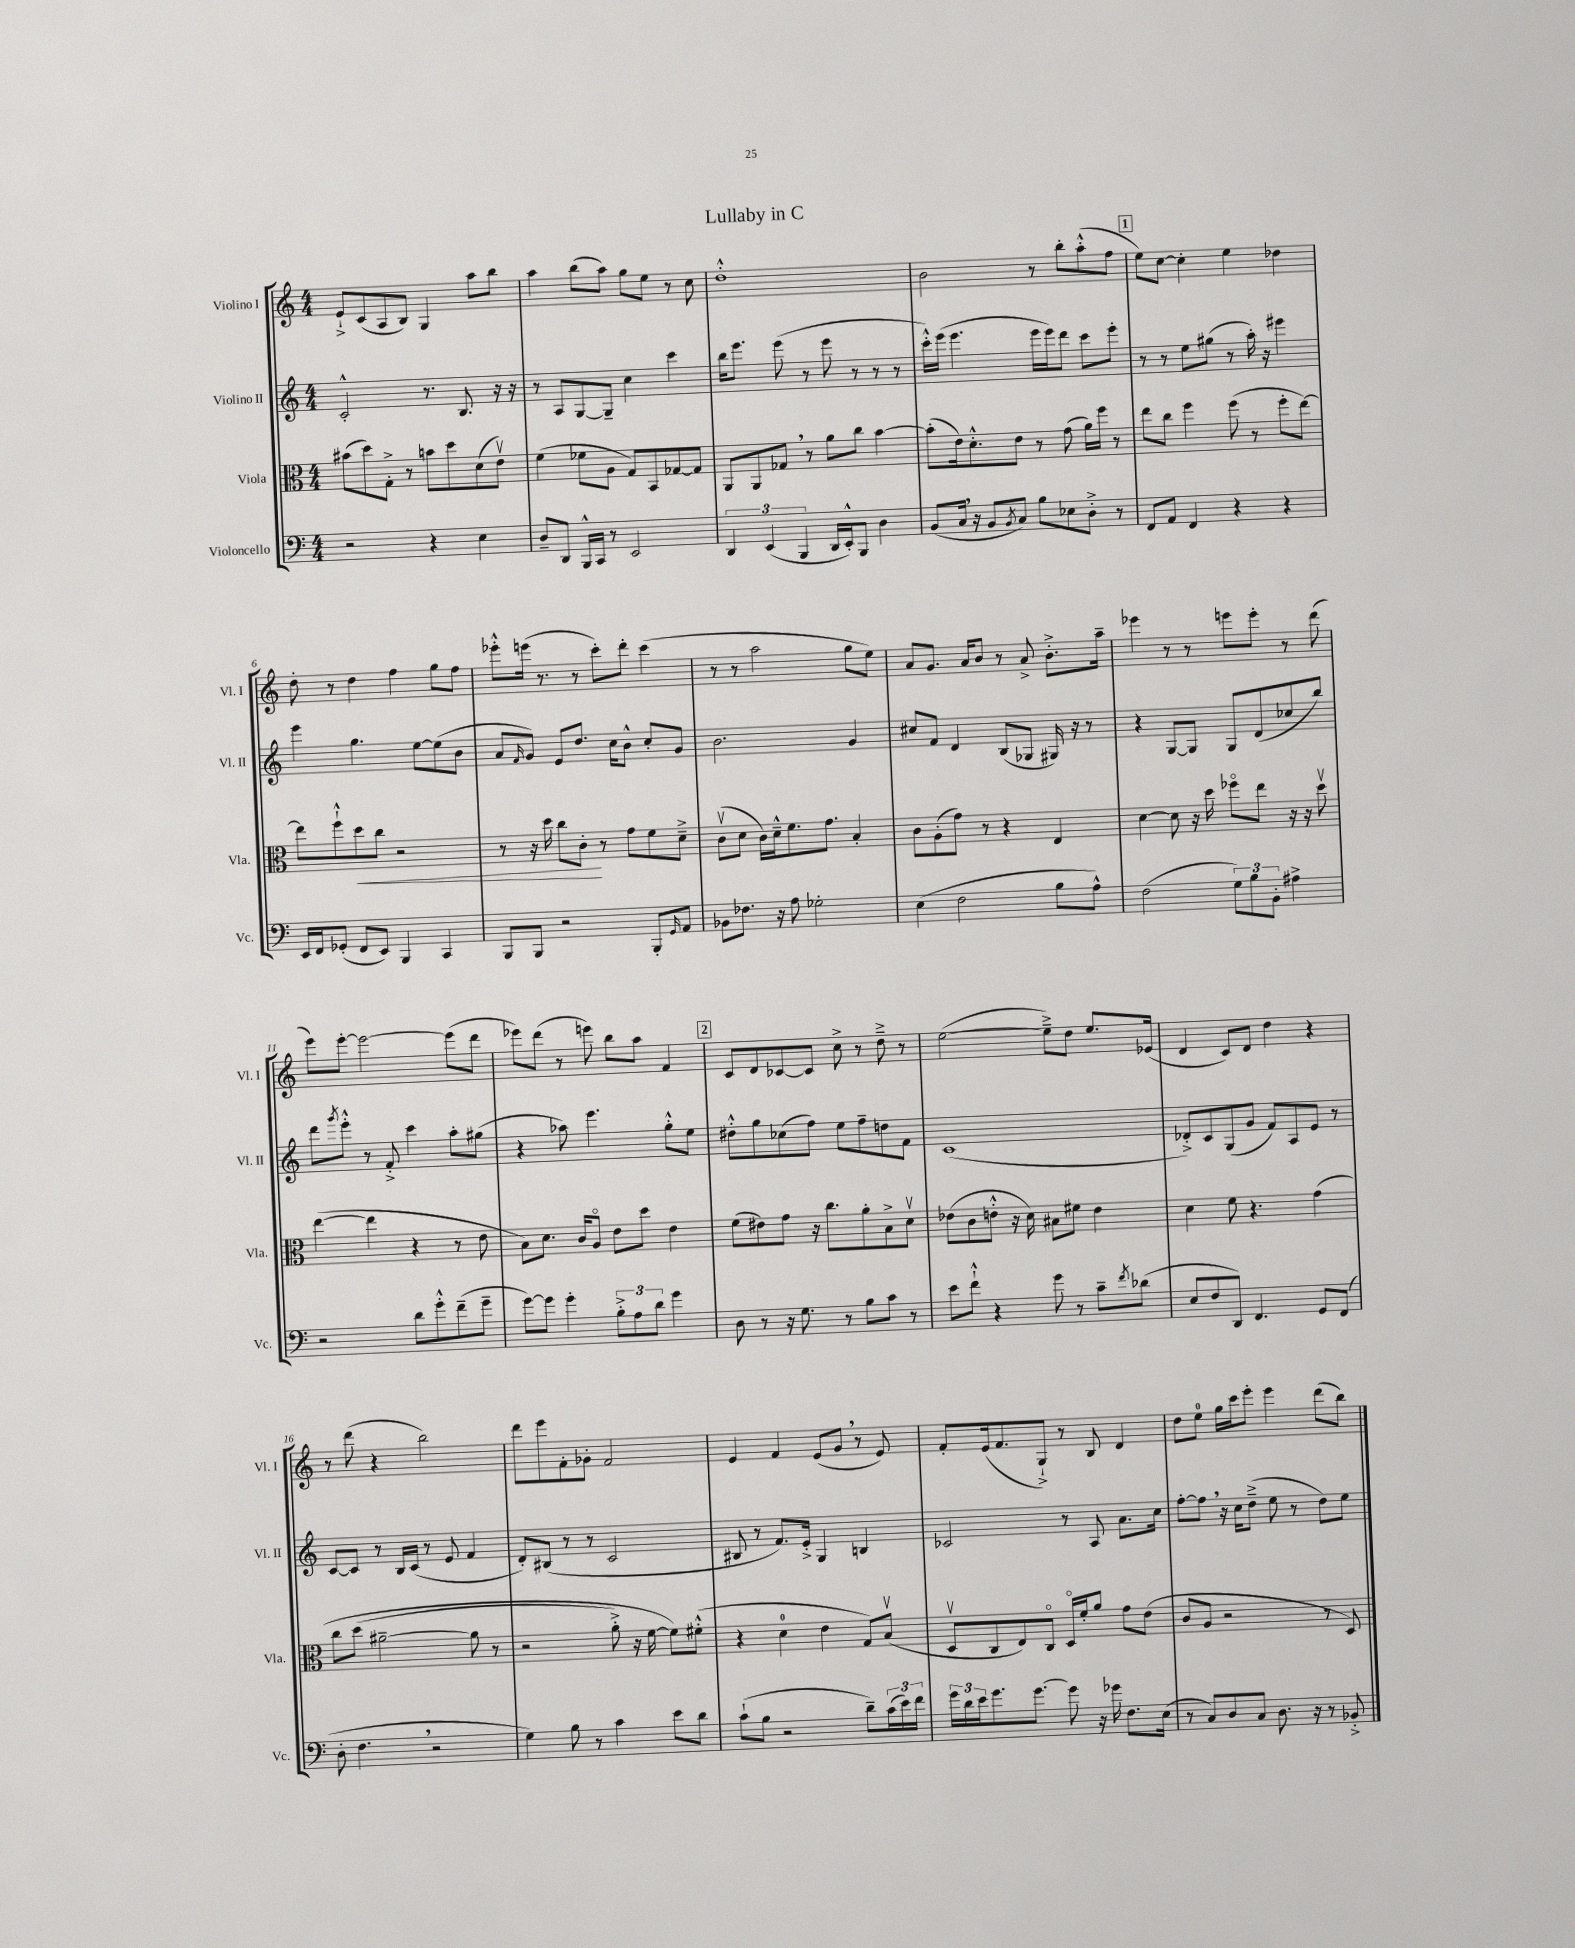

**kern	**kern	**kern	**kern
*staff4	*staff3	*staff2	*staff1
*clefF4	*clefC3	*clefG2	*clefG2
*k[]	*k[]	*k[]	*k[]
*M4/4	*M4/4	*M4/4	*M4/4
2r	(8b#\L	2c'^^/	8e`^/L
.	8dd\)	.	(8c/
.	8G'^\J	.	8A/
.	8r	.	8B/J)
4r	8b\L	8.r	4G/
.	8dd\	.	.
.	.	8.B/	.
4E\	(8d\	.	8aa\L
.	8ev\J)	16r	8bb\J
.	.	16r	.
=	=	=	=
8D~/L	(4f\	8r	4aa\
8DD/J	.	8A/L	.
16BBB^^/LL	8f-\L	[8G/	(8bb\L
16CC/JJ	.	.	.
8r	8A\J	8G~/]J	8aa\J)
2EE/	8G/L)	4cc\	8gg\L
.	8BB/	.	8ee\J
.	[8G-/	4ccc\	8r
.	8G-/]J	.	8cc\
=	=	=	=
6DD/	8AA/L	16bb\LK	1dd'^^
.	.	8.eee\J	.
.	8AA/	.	.
(6EE/	.	.	.
.	8G-/J	(8eee\	.
6BBB/	.	.	.
.	8r	8r	.
16DD/LL	8a\L	8eee\	.
16EE'^^/J)	.	.	.
8BBB/J	8cc\J	8r	.
4D\	[4b\	8r	.
.	.	8r	.
=	=	=	=
(8BB/L	(8b'\]L	16ccc'^^\LL)	2b\
.	.	(16eee\JJ	.
16C/Jk	16e\k)	4.eee\	.
16r	8.d'^^\	.	.
8BB/L	.	.	.
8qBB/	.	.	.
8C/J)	8e\J	.	.
8B\L	8r	16eee\LL	8r
.	.	16eee\J)	.
8E-\	(8g\	8ddd\J	8bb'\L
8D'^\J	16a\LL)	8ccc\L	(8aa'^^\
.	16ff\JJ	.	.
8r	8r	8eee'\J	8ff\J
=	=	=	=
8FF/L	8ee\L	8r	8ee\L)
8AA/J	8cc\J	8r	[8cc\J
4FF/	4ff\	8ee\L	4cc'\]
.	.	(8gg#\J	.
4r	(8ff\	8r	4ee\
.	8r	16aa'\)	.
.	.	16r	.
4r	8ff'\L	4eee#\	4dd-\
.	[8ee\J)	.	.
=	=	=	=
16EE/LL	8ee\]L	4eee\	8dd'\
16FF/J	.	.	.
(8GG-'/J	8ff`^^\	.	8r
8FF/L	8dd\	4.gg\	4dd\
8EE/J)	8cc\J	.	.
4BBB/	2r	.	4ff\
.	.	[8ee\L	.
4CC/	.	(8ee\]	8gg\L
.	.	8b\J	8ff\J
=	=	=	=
8BBB/L	8r	8a/L	8eee-'^^\L
.	.	16qqf/	.
8BBB/J	16r	8g/J)	(16eee\Jk
.	16dd\	.	8.r
2r	8cc\L	8e/L	.
.	8c'\J	8.dd/J	8r
.	8r	.	8ccc'\L)
.	.	16cc\LK	.
.	8g\L	8b^^\J	8ddd'\J
8BBB'/L	8f\	8cc'/L	(4ccc\
16qqGG/	.	.	.
8AA/J	8d~^\J	8g/J	.
=	=	=	=
8BB-\L	(8cv\L	2.b\	8r
8.F-\J	8d\J	.	8r
.	16c\LL)	.	2aa\
16r	16d~^^\J	.	.
8A\	8.f\	.	.
2G-'\	.	.	.
.	8.g\J	.	.
.	4B'/	4g/	8gg\L
.	.	.	8ee\J)
=	=	=	=
(4E\	8c\L	8cc#/L	8a/L
.	(8A'\	8f/J	8.g/J
2F\	8g\J)	4d/	.
.	.	.	16a/LK
.	8r	.	8b/J
.	4r	(8B/L	8r
.	.	8G-/J	8a^/
8B\L	4E/	16G#/)	8.b'^\L
.	.	16r	.
8A^^\J)	.	8r	.
.	.	.	16aa~\Jk
=	=	=	=
(2F\	[4d\	4r	4eee-\
.	8d\]	[8G/L	8r
.	16r	8G/]J	8r
.	16dd\	.	.
12G\L)	8ff-o\L	8G/L	8eee\L
12B\	.	.	.
.	8ee\J	(8d/	8eee'\J
12BB'\J	.	.	.
4A#^\	16r	8cc-/	8r
.	16r	.	.
.	8ddv\	8bb/J)	(8ddd\
=	=	=	=
2r	([4ee\	8ddd\L	8eee\L)
.	.	8qggg/	.
.	.	8eee'^^\J	[8eee'\J
.	4ee\]	8r	2eee\_
.	.	8f'^/	.
8d\L	4r	4ccc\	.
8g'^^\	.	.	.
(8f~\	8r	8aa'\L	(8eee\]L
8g~\J	8e\	(8gg#\J	8ddd\J
=	=	=	=
[8g\L)	8B\L)	4r	8eee-\L)
8g\]J	8.d\J	.	(8ddd\J
4g'\	.	8aa-\)	8r
.	16c/LK	.	.
.	8Ao/J	4.eee\	8eee\)
12B'^\L	8e\L	.	8bb\L
12A\	.	.	.
.	8dd\J	.	8aa\J
12d\J	.	.	.
4g\	4e\	8gg'^^\L	4f/
.	.	8ee\J	.
=	=	=	=
8D\	(8f\L	8dd#'^^\L	8c/L
8r	8e#\)	8gg\	8d/
16r	8g\J	(8cc-\	[8c-/
8.G\	.	.	.
.	16r	8ff\J)	8c-/]J
.	8.cc\L	.	.
8r	.	8ee\L	8cc^\
8B\L	8a'\	8ff~\	8r
8c\J	8B^\	8dd\	8dd~^\
8r	8dv\J	8f\J	8r
=	=	=	=
8e\L	(8e-\L	(1c	([2ee\
8f`^^\J	8c\	.	.
4r	8e'^^\J	.	.
.	16r	.	.
.	16d\)	.	.
8g\	8B#\L	.	8ee~^\]L)
8r	8f#\J	.	8dd\J
8c~\L	4e\	.	8.ee/L
8qf/	.	.	.
(8d-\J	.	.	.
.	.	.	(16e-/Jk
=	=	=	=
8E/L	4d\	8d-'^/L)	4d/
8F/	.	8c/	.
8DD/J)	8f\	(8G/	8c/L)
4.FF/	4.r	8g/J	8d/J
.	.	8f/L)	4dd\
.	.	8A/	.
8GG/L	&(4g\	8e/J	4r
(8FF/J	.	8r	.
=	=	=	=
8D'\	8cc\L	[8c/L	8r
4.F\	(8dd\J	8c/]J	(8ddd\
.	[2a#~\	8r	4r
.	.	16B/LL	.
.	.	(16c/JJ	.
2r	.	8r	2bb\)
.	.	8e/	.
.	8a#\]	4f/	.
.	8r	.	.
=	=	=	=
4G\)	2r	8d'/L)	8ddd\L
.	.	(8B#/J	8eee\
8B\	.	8r	8f'\
8r	.	8r	8g-'\J
4c\	8a'^\)	2c/	2f/
.	16r	.	.
.	[16f\	.	.
8e\L	8f\]L&)	.	.
8d\J	(8f#'^^\J	.	.
=	=	=	=
(8c`\L	4r	8B#/	4e/
8B\J	.	8r	.
2r	4d\	8.f/L)	4f/
.	.	16e'^/Jk	.
.	4e\	4G/	(8e/L
.	.	.	8g/J
8d~\L)	8G/L)	4B/	8r
(24c\L	(8Bv/J	.	8e/)
24e\)	.	.	.
24f\JJ	.	.	.
=	=	=	=
24g\LL	8Dv/L	2c-/	8f'/L
24d\	.	.	.
24e\J	.	.	.
8.g\	8C/	.	(16e/k
.	.	.	8.f/
.	8E/)	.	.
[8.g\J	.	.	.
.	8Co/J	.	8G`^/J)
8g\]	16Do/LL	8r	8r
.	16f'/J	.	.
16r	8a/J	8A/	8B/
16g-\	.	.	.
8.F\L	8g\L	8.a\L	4d/
.	(8e\J	.	.
(16E\Jk	.	16cc\Jk	.
=	=	=	=
8r	8c/L	[8ff'\L	8dd\L
8C/L)	8A/J	8ff\]J	8ee\J
8D/	2r	16r	16gg\LL
.	.	16cc\LK	16ccc\J
8C/J	.	(8dd~^\J	8eee'\J
8.D\	.	8ee\	4eee\
.	.	8r	.
16r	.	.	.
8r	8r	8dd\L)	(8ddd\L
8BB-'^/	8D/)	8ee\J	8bb\J)
==	==	==	==
*-	*-	*-	*-
